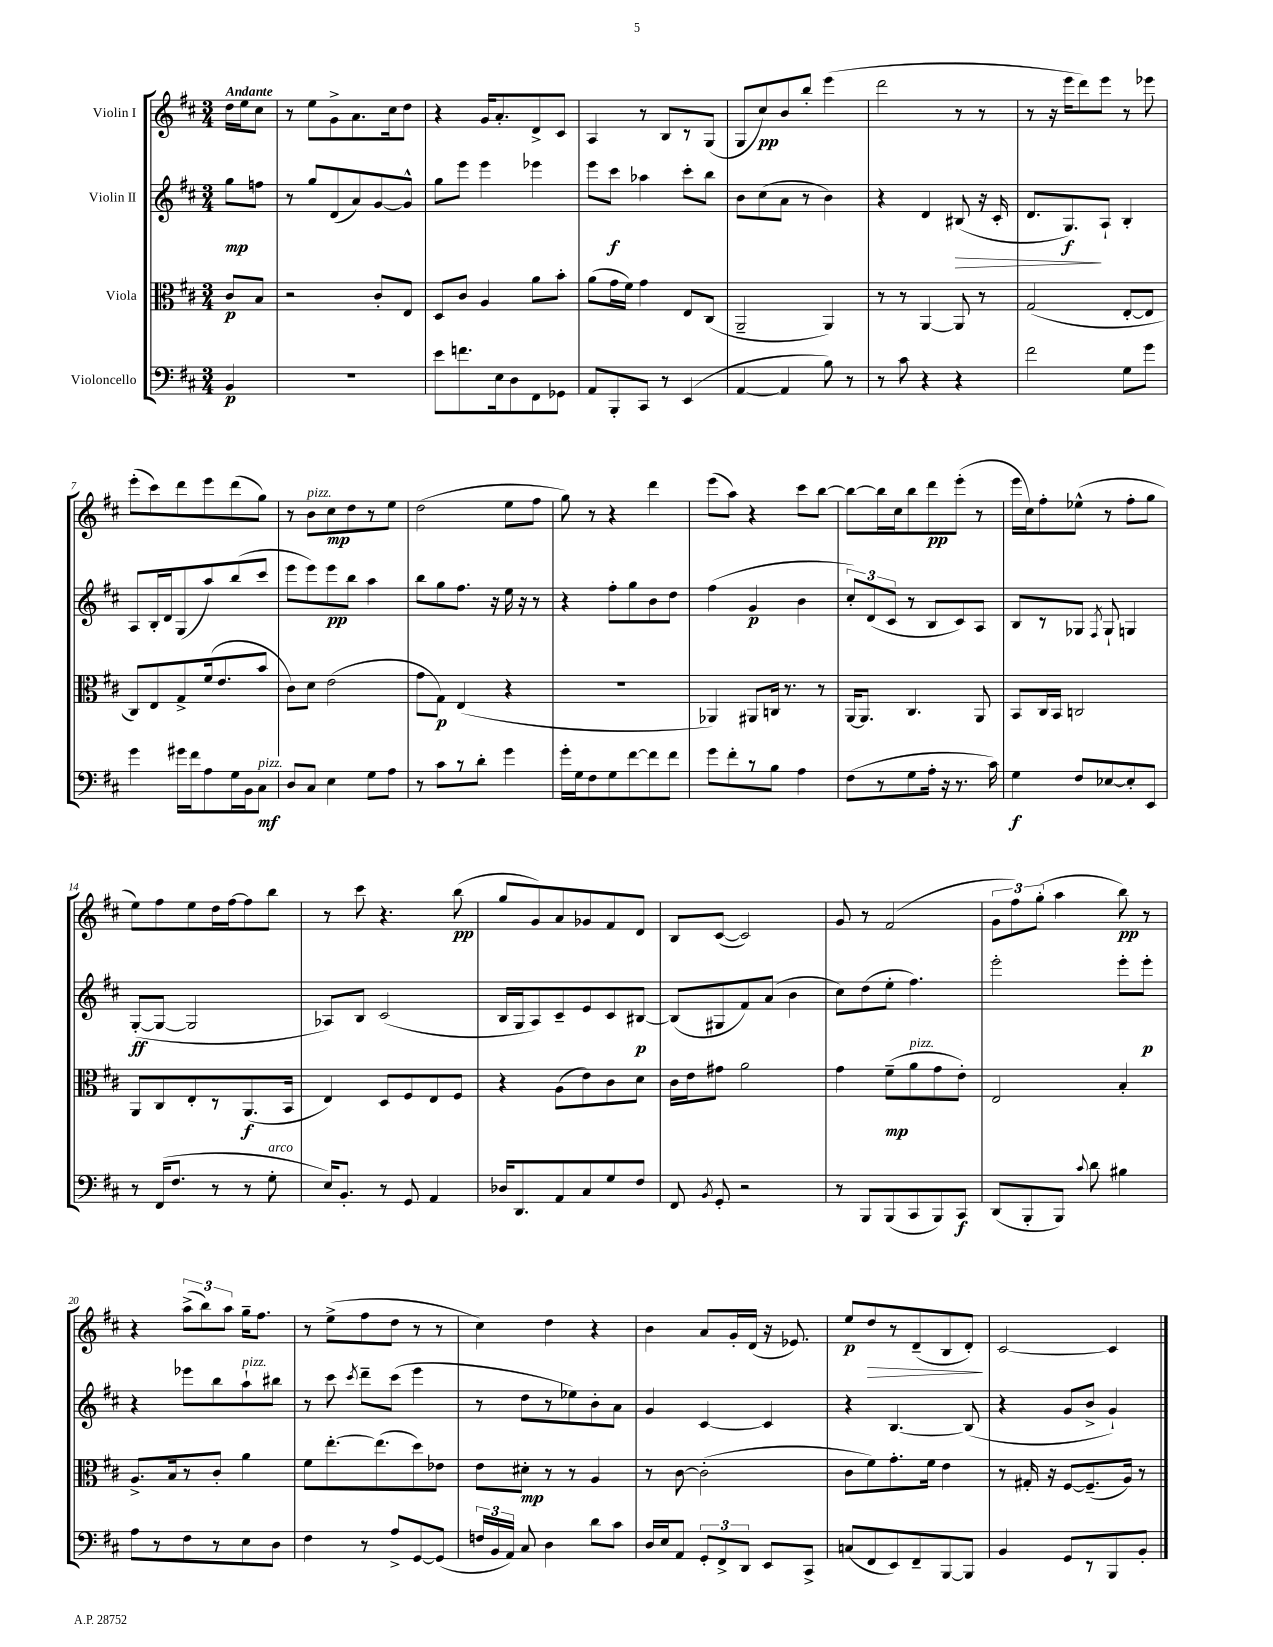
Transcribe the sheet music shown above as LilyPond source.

<<
\new StaffGroup <<
\new Staff = "s0" \with { instrumentName = "Violin I" } {
    \clef treble \key d \major \numericTimeSignature \time 3/4 \partial 4 \tempo "Andante"
    \autoBeamOff d''16[ e''16 cis''8] |
    r8 e''8[ g'8-> a'8. cis''16 d''8] |
    r4 g'16[ a'8.-. d'8-> cis'8] |
    a4 r8 b8[ r8 g8]( |
    g8[ cis''8\pp) b'8 b''8]-. e'''4( |
    d'''2 r8 r8 |
    r8 r16 e'''16[ d'''8) e'''8] r8 ees'''8 |
    e'''8[-.( cis'''8) d'''8 e'''8 d'''8( g''8]) |
    r8 b'8[^\markup { \italic "pizz." } cis''8\mp d''8 r8 e''8] |
    d''2( e''8[ fis''8] |
    g''8) r8 r4 d'''4 |
    e'''8[( a''8]) r4 cis'''8[ b''8]~ |
    b''8[~ b''16 cis''16 b''8 d'''8\pp e'''8]-.( r8 |
    e'''16[ cis''16) fis''8-. ees''8]-^( r8 fis''8[-. g''8] |
    e''8[) fis''8 e''8 d''16 fis''16~ fis''8 b''8] |
    r8 cis'''8 r4. b''8\pp( |
    g''8[ g'8) a'8 ges'8 fis'8 d'8] |
    b8[ cis'8]~( cis'2) |
    g'8 r8 fis'2( |
    \tuplet 3/2 { g'8[ fis''8) g''8]-.( } a''4 b''8\pp) r8 |
    r4 \tuplet 3/2 { a''8[->( b''8) a''8] } g''16[-- fis''8.] |
    r8 e''8[->( fis''8 d''8] r8 r8 |
    cis''4) d''4 r4 |
    b'4 a'8[ g'16-. d'16]( r16 ees'8.) |
    e''8[\p d''8\> r8 d'8--( b8 d'8]-.\!) |
    cis'2~ cis'4 \bar "|." |
}
\new Staff = "s1" \with { instrumentName = "Violin II" } {
    \clef treble \key d \major \numericTimeSignature \time 3/4 \partial 4
    \autoBeamOff g''8[\mp f''8] |
    r8 g''8[ d'8( a'8) g'8~ g'8]-^ |
    g''8[ e'''8] e'''4 ees'''4 |
    e'''8[ cis'''8]\f aes''4 cis'''8[-. b''8] |
    b'8[ cis''8( a'8] r8 b'4) |
    r4 d'4 bis8\>( r16 cis'16-. |
    d'8.[ g8.\f\!) a8]-! b4-. |
    a8[ b16-. d'16 g8( a''8) b''8( cis'''8] |
    e'''8[ e'''8) e'''8\pp b''8] a''4 |
    b''8[ g''8 fis''8.] r16 e''16 r16 r8 |
    r4 fis''8[-. g''8 b'8 d''8] |
    fis''4( g'4\p b'4 |
    \tuplet 3/2 { cis''8[-.) d'8( cis'8] } r8 b8[ cis'8) a8] |
    b8[ r8 ges8] \acciaccatura { fis8 } ges8-! g4 |
    g8[~-.\ff( g8]~ g2 |
    aes8[) b8] cis'2( |
    b16[ g16 a8) cis'8-- e'8 cis'8 bis8]~\p |
    bis8[( gis8 fis'8) a'8]( b'4 |
    cis''8[) d''8( e''8]-. fis''4.) |
    e'''2-. e'''8[-. e'''8]-.\p |
    r4 ees'''8[ b''8 a''8-!^\markup { \italic "pizz." } bis''8] |
    r8 cis'''8 \acciaccatura { cis'''8 } d'''8[-- cis'''8]( e'''4 |
    r8 d''8[ r8 ees''8) b'8-. a'8] |
    g'4 cis'4~ cis'4 |
    r4 b4.~ b8( |
    r4 g'8[ b'8]-> g'4-!) \bar "|." |
}
\new Staff = "s2" \with { instrumentName = "Viola" } {
    \clef alto \key d \major \numericTimeSignature \time 3/4 \partial 4
    \autoBeamOff cis'8[\p b8] |
    r2 cis'8[-. e8] |
    d8[ cis'8] a4 a'8[ b'8]-. |
    a'8[( g'16 fis'16]) g'4 e8[ cis8]( |
    a,2-- a,4) |
    r8 r8 a,4~ a,8 r8 |
    g2( e8[~-. e8] |
    cis8[) e8 g8-> fis'16( e'8. b'8] |
    cis'8[) d'8] e'2( |
    g'8[ g8]\p) e4( r4 |
    R2. |
    aes,4) ais,8[ c16] r8. r8 |
    a,16[~ a,8.] cis4. a,8 |
    b,8[ cis16 b,16] c2 |
    a,8[ cis8 e8-. r8 a,8.\f( b,16] |
    e4) d8[ fis8 e8 fis8] |
    r4 a8[( e'8) cis'8 d'8] |
    cis'16[ e'16 gis'8] a'2 |
    g'4 fis'8[--\mp( a'8^\markup { \italic "pizz." } g'8 e'8]-.) |
    e2 b4-. |
    a8.[-> b16 r8 cis'8]-. a'4 |
    fis'8[ e''8.~-. e''8.( d''8) ees'8] |
    e'8[ dis'8]-.\mp r8 r8 a4 |
    r8 cis'8~ cis'2-.( |
    cis'8[ fis'8) g'8.-. fis'16] e'4 |
    r8 gis16-. r16 fis8[~ fis8.--( a16]) r8 \bar "|." |
}
\new Staff = "s3" \with { instrumentName = "Violoncello" } {
    \clef bass \key d \major \numericTimeSignature \time 3/4 \partial 4
    \autoBeamOff b,4\p |
    R2. |
    e'8[ f'8. e16 d8 fis,8 ges,8] |
    a,8[ b,,8-. cis,8] r8 e,4( |
    a,4~ a,4 b8) r8 |
    r8 cis'8 r4 r4 |
    fis'2 g8[ g'8] |
    g'4 gis'16[ fis'16 a8 g16 b,16 cis8]\mf^\markup { \italic "pizz." } |
    d8[ cis8] e4 g8[ a8] |
    r8 cis'8[ r8 d'8]-. g'4 |
    g'16[-. g16 fis8 g8 fis'8~ fis'8 fis'8] |
    g'8[ fis'8-. r8 b8] a4 |
    fis8[( r8 g8 a16]-. r16 r8. cis'16) |
    g4\f fis8[ ees8~ ees8-. e,8] |
    r8 fis,16[( fis8.] r8 r8 g8-.^\markup { \italic "arco" } |
    e16[) b,8.]-. r8 g,8 a,4 |
    des16[ d,8. a,8 cis8 g8 fis8] |
    fis,8 \acciaccatura { b,8 } g,8-. r2 |
    r8 b,,8[ b,,8( cis,8 b,,8) cis,8]\f |
    d,8[( b,,8-. b,,8]) \appoggiatura { cis'8 } d'8 bis4 |
    a8[ r8 fis8 r8 e8 d8] |
    fis4 r8 a8[-> g,8~ g,8]( |
    \tuplet 3/2 { f16[ b,16 a,16]) } cis8 d4 d'8[ cis'8] |
    d16[ e16 a,8] \tuplet 3/2 { g,8[-. fis,8-> d,8] } e,8[ cis,8]-> |
    c8[( fis,8 e,8) fis,8-- b,,8~ b,,8] |
    b,4 g,8[ r8 b,,8 b,8]-. \bar "|." |
}
>>
>>
